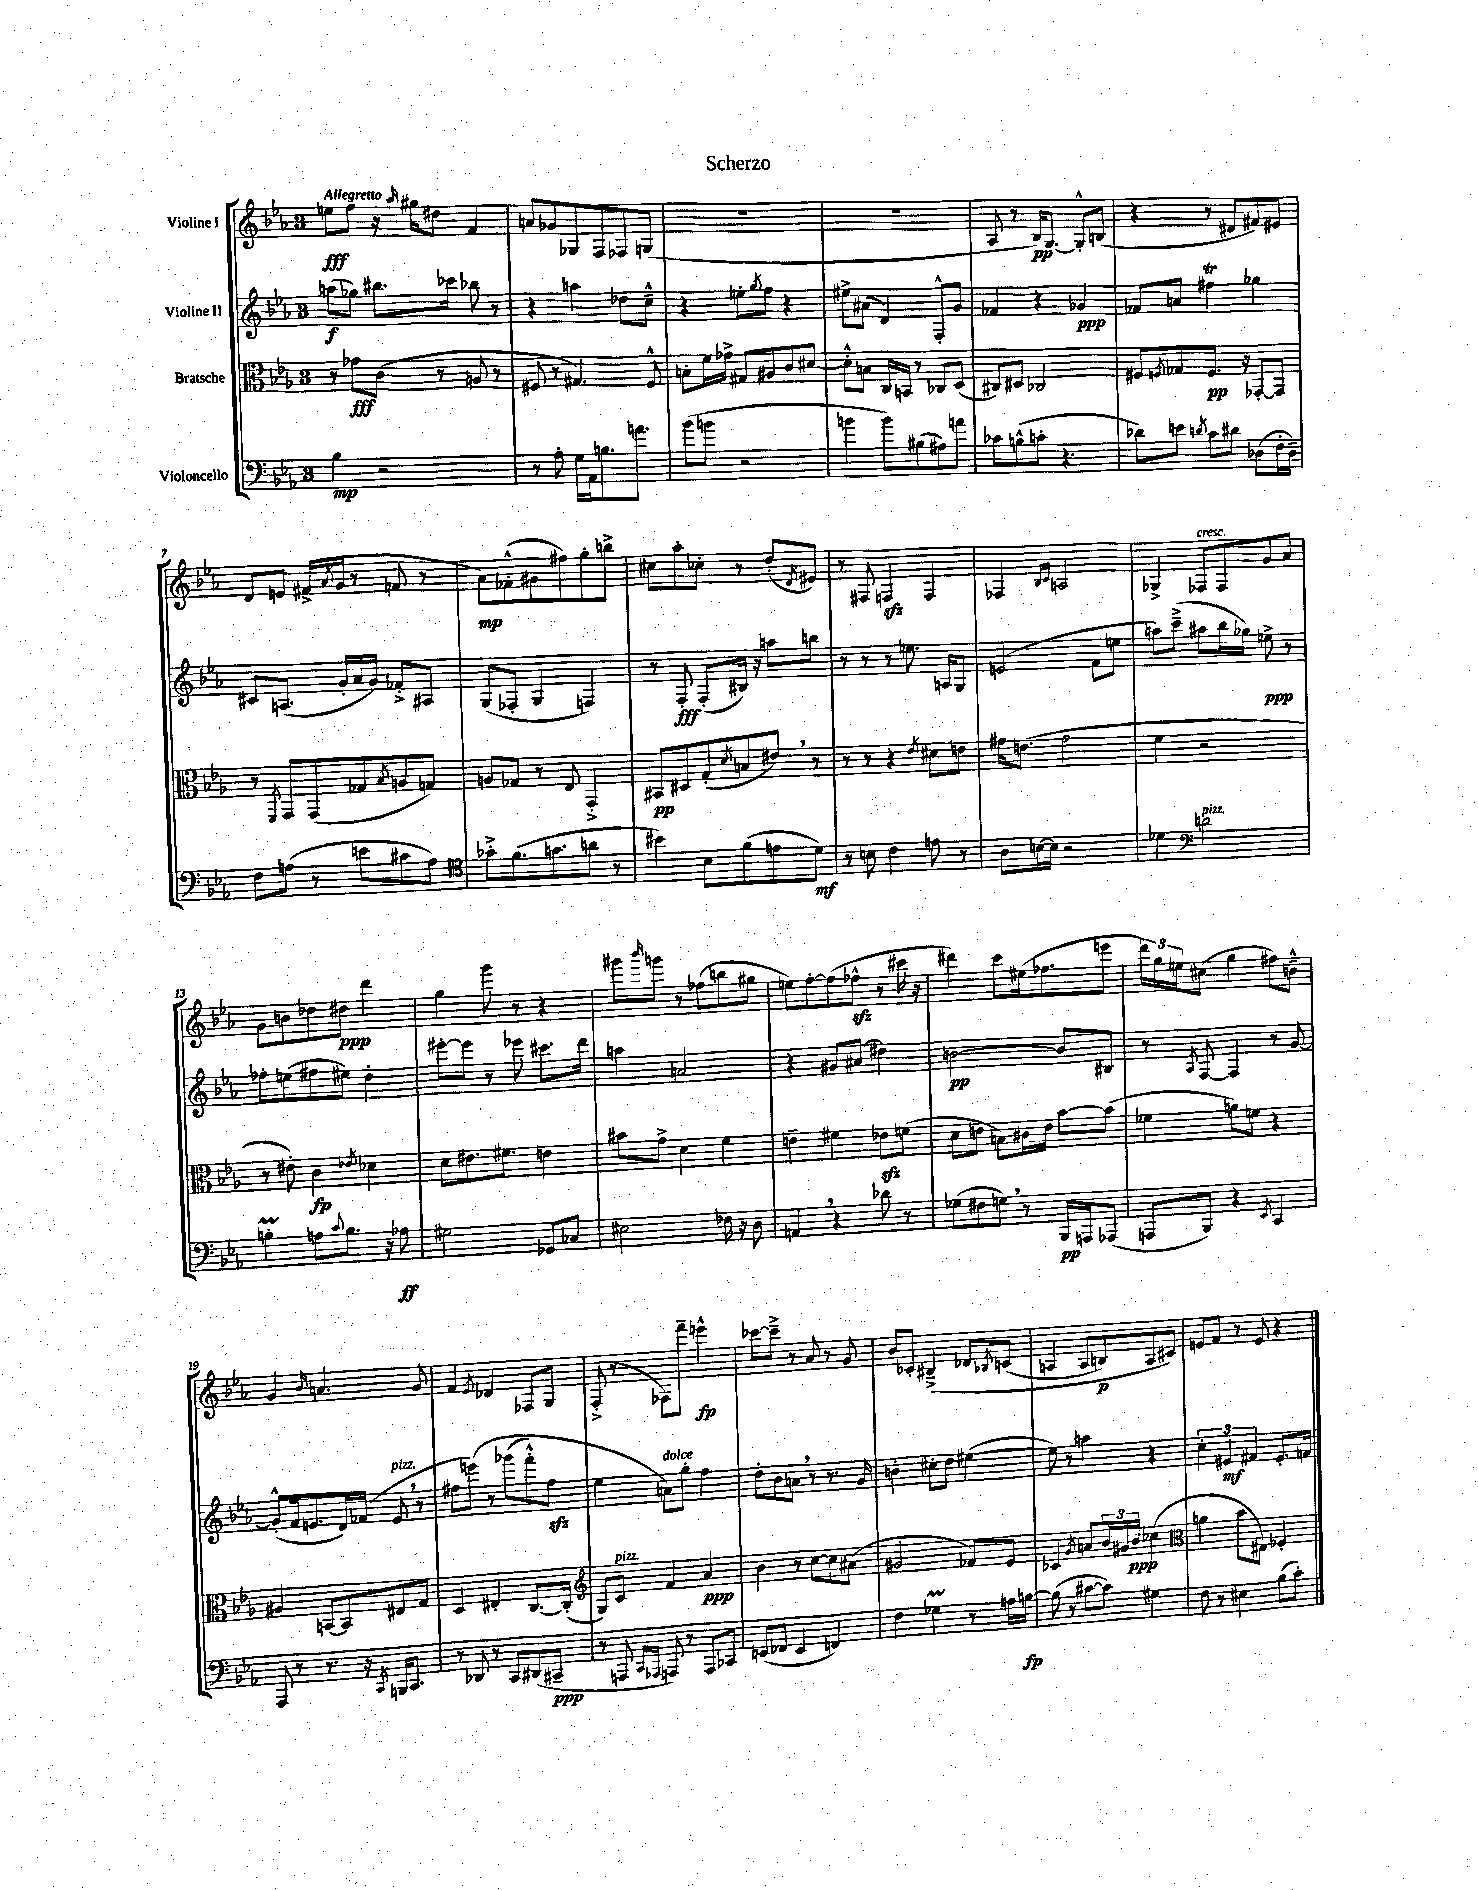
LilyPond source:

\header { title = "Scherzo" }
<<
\new StaffGroup <<
\new Staff = "s0" \with { instrumentName = "Violine I" } {
    \clef treble \key ees \major \once \override Staff.TimeSignature.style = #'single-digit \time 3/4 \tempo "Allegretto"
    e''8\fff f''8 r16 \grace { aes''16 } gis''16 dis''8 f'4 |
    a'8 ges'8 ges8 f8 fes8 g8( |
    R2. |
    R2. |
    aes8 r8 bes16\pp) g8.~ g8-.-^ b8( |
    r4 r8 dis'8 fis'8) eis'8 |
    d'8 e'8 fis'16->( \acciaccatura { aes'8 } g'16 r8 f'8 r8 |
    aes'8\mp) fes'8-.-^( gis'8 fis''8) g''8-. b''8-> |
    cis''8 aes''8-. ces''8-. r8 d''8-.( \acciaccatura { d'8 } eis'8) |
    r8 fis8 f4\sfz f4 |
    fes4 \grace { bes16 c'16 } a2 |
    ges4-> fes8^\markup { \italic "cresc." } fes8 g'8 aes'8 |
    g'8 b'8 des''8 dis''8\ppp d'''4 |
    g''4 g'''8 r8 r4 |
    gis'''8 \grace { bes'''16 } g'''8 r8 fes''8( b''8 gis''8 |
    e''8) f''8~-. f''8( fes''8-^\sfz r8 cis'''16 r16 |
    dis'''4) c'''8 eis''16( fes''8. e'''8 |
    \tuplet 3/2 { d'''16) g''16 e''16 } cis''8( g''4 fis''8) b'8---^ |
    g'4 \grace { bes'16 } a'4. g'8 |
    f'4 \acciaccatura { ees'8 } des'4 fes8 g8 |
    f8-.->( r8 fes8) f'''8-- e'''4-^\fp |
    ces'''8~ ces'''8---> r8 aes'8 r8 g'8 |
    bes'8 ces'8-. bis4--->\( des'8 \acciaccatura { bes8 } c'8( |
    a4 a8 b8\p) a8 cis'8\) |
    e'8 f'8 r8 e'8 r4 \bar "|." |
}
\new Staff = "s1" \with { instrumentName = "Violine II" } {
    \clef treble \key ees \major \once \override Staff.TimeSignature.style = #'single-digit \time 3/4
    a''8\f( ges''8) bis''8. ces'''16 bes''8 r8 |
    r4 a''4 des''8 c''8---^ |
    r4 e''8-. \acciaccatura { g''8 } f''8 r4 |
    eis''8-> ais'8( d'4) f8-.-^ g'8 |
    fes'4 r4 ges'4\ppp |
    fes'8 a'8 fis''4\trill ges''4 |
    cis'8 a8.( g'16-. aes'16 g'16) fes'8-.-> ais8 |
    g8( fes8-. g4 f4) |
    r8 f8-.\fff f8-.( bis16) r16 a''8 b''8 |
    r8 r8 r8 e''8. a16 g8 |
    e'2( f'8 e''8 |
    a''8) c'''8--->( ais''8 bes''16 ges''16) e''8->\ppp r8 |
    fes''8-. e''8( fis''8 eis''8) d''4-. |
    eis'''8~-. eis'''8 r8 ees'''8 cis'''8. d'''16 |
    a''4 a'2 |
    r4 gis'8 ais'8( dis''4) |
    b'2~\pp b'8 bis8 |
    r8 \acciaccatura { aes8 } f8~ f4 r8 g'8~ |
    g'8-.-^( f'16 e'8. d'16) fes'16( e'8^\markup { \italic "pizz." } \breathe r8 |
    fis''8 e'''8)\( r8 ges'''8( f'''8-.-^) fis''8\sfz |
    ees''4 a'8^\markup { \italic "dolce" }\) g''8-. f''4 |
    d''8-. bes'8 a'8 \breathe r8 r8. g'16 |
    b'4-. cis''8-. d''8 eis''4~( |
    eis''8) r8 a''4 r4 |
    \tuplet 3/2 { c''4-. eis'4\mf fis'4 } eis'8.-. f'16 \bar "|." |
}
\new Staff = "s2" \with { instrumentName = "Bratsche" } {
    \clef alto \key ees \major \once \override Staff.TimeSignature.style = #'single-digit \time 3/4
    r8 ges'8\fff c'8( r8 a8 r8 |
    fis8 r8 gis4.) fis8-^ |
    b8-. f'16 ges'16-> gis8 ais8 c'8 dis'8~ |
    dis'8-.-^ b8 c16 b,16 r8 ces8 d8( |
    cis8) dis8 ces2 |
    fis8 \acciaccatura { f8 } ges8 f8.\pp r16 ges,8~-. ges,8 |
    r8 \acciaccatura { f,8 } g,8 g,8( ges8 \acciaccatura { bes8 } a8 g8) |
    a8 ges8 r8 ees8 g,4-.-> |
    bis,8\pp dis8 g8-.( \acciaccatura { d'8 } b8 eis'8) \breathe r8 |
    r8 r8 r4 \acciaccatura { ees'8 } dis'8 e'8 |
    gis'16 e'8.( gis'2 |
    f'4 r2 |
    r8 eis'8-.) c'4\fp \acciaccatura { ees'8 } des'4 |
    d'8 eis'8. fis'8. e'4 |
    bis'8 g'8-> d'4 f'4 |
    e'4-- fis'4 ees'8\sfz f'8( |
    d'8 e'8 b8) cis'16 e'16 bes'8~ bes'8( |
    fes'4 a'8) f'8 r4 |
    ais4 b,8~ b,8 eis8 g8 |
    d4 eis4-. c8.~ c16-.( |
    \clef treble g8) c'8^\markup { \italic "pizz." } f'4 aes'4\ppp |
    bes'4 r8 c''8~ c''8 ais'8( |
    gis'2 fes'8) ees'8 |
    ces'4 \acciaccatura { g'8 } a'8 \tuplet 3/2 { bes'16 gis'16 bes'16\ppp } ces''4( |
    \clef alto a'4 bes'8 eis8) fes4-. \bar "|." |
}
\new Staff = "s3" \with { instrumentName = "Violoncello" } {
    \clef bass \key ees \major \once \override Staff.TimeSignature.style = #'single-digit \time 3/4
    bes4\mp r2 |
    r8 aes8-. g16 aes,16 b8. a'8. |
    bes'8( b'8 r2 |
    b'4 b'8) bis8( ais8) a'8 |
    ces'8 b8-^( c'8-. r4. |
    des'8) e'8 \acciaccatura { d'8 } c'8 dis'8 des8( f16-. des16--) |
    f8 a8( r8 e'8 cis'8 a8) |
    \clef tenor ges'8-.-> f'8.( g'8. a'8 r8 |
    bis'4) bes8 f'8( e'8 d'8\mf) |
    r8 b8 c'4 e'8 r8 |
    aes8 b16~ b16 r2 |
    des'4 \clef bass d'2^\markup { \italic "pizz." } |
    b4-.\prall a8 \appoggiatura { c'8 } b8. r16 aes8\ff |
    gis2 ges,8 ces8 |
    eis2 fes16 r16 d8 |
    a,4 \breathe r4 des'8 r8 |
    ges8( fis8 g8) \breathe r8 bes,,16\pp a,,16 aes,,8( |
    a,,8 bes,,8) r4 \acciaccatura { ees,8 } c,4 |
    aes,,8 r8 r8. r16 \acciaccatura { c,8 } b,,16 c,8. |
    r8 des,8 r8 c,8 dis,8( cis,8--\ppp |
    r8 a,,8 \grace { c,16 aes,,16 } a,,8) r8 a,,8 ces,8 |
    e,8( fes,8 e,4 f,4) |
    f4 ges4\prall r8 a16 b16~\fp |
    b8( r8 cis'8~ cis'8) gis4 |
    f8 r8 eis4 bes8( c'8-.) \bar "|." |
}
>>
>>
